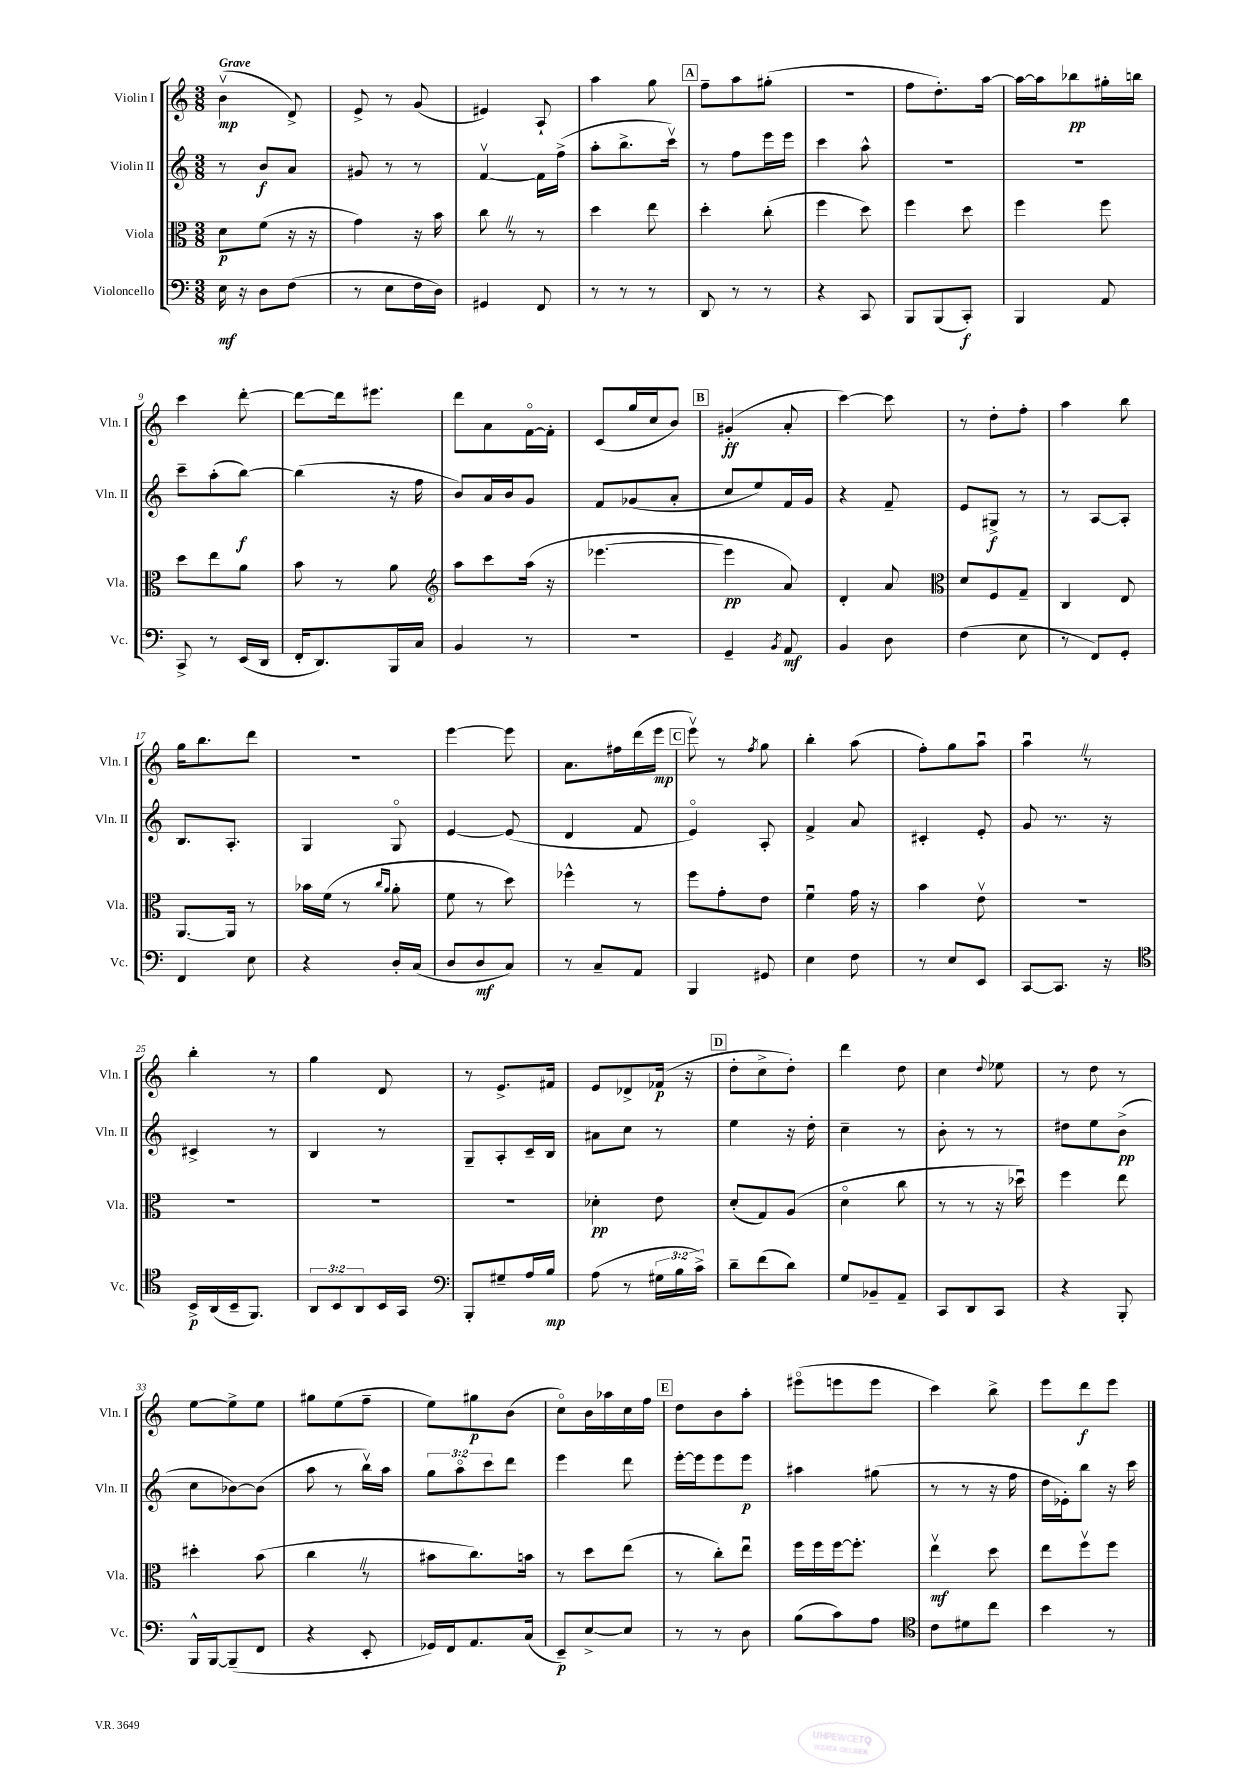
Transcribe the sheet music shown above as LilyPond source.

<<
\new StaffGroup <<
\new Staff = "s0" \with { instrumentName = "Violin I" shortInstrumentName = "Vln. I" } {
    \clef treble \key c \major \numericTimeSignature \time 3/8 \tempo "Grave"
    b'4\upbow\mp( d'8->) |
    e'8-> r8 g'8( |
    eis'4) a8-! |
    a''4 g''8 |
    \mark \markup { \box "A" } f''8-- a''8 gis''8-.( |
    R4. |
    f''8 d''8.-.) a''16~ |
    a''16~ a''16 bes''8\pp gis''16-. b''16 |
    c'''4 d'''8~-. |
    d'''8~ d'''16 eis'''8. |
    d'''8 a'8 f'16~\flageolet f'16-. |
    c'8( g''16 c''16 b'8) |
    \mark \markup { \box "B" } gis'4-.\ff( a'8-. |
    c'''4~) c'''8 |
    r8 d''8-. f''8-. |
    a''4 b''8 |
    g''16 b''8. d'''8 |
    R4. |
    e'''4~ e'''8 |
    a'8. fis''16 d'''16( e'''16\mp |
    \mark \markup { \box "C" } e'''8\upbow) r8 \acciaccatura { f''8 } g''8 |
    b''4-. a''8( |
    f''8-.) g''8 a''8\downbow |
    a''4\downbow \once \override BreathingSign.text = \markup { \musicglyph "scripts.caesura.straight" } \breathe r8 |
    b''4-. r8 |
    g''4 d'8 |
    r8 e'8.-> fis'16 |
    e'8 des'8-> fes'16\p( r16 |
    \mark \markup { \box "D" } d''8-. c''8-> d''8-.) |
    d'''4 d''8 |
    c''4 \appoggiatura { d''8 } ees''8 |
    r8 d''8 r8 |
    e''8~ e''8-> e''8 |
    gis''8 e''8( f''8-- |
    e''8) gis''8\p b'8( |
    c''8\flageolet) b'16 aes''16 c''16 f''16 |
    \mark \markup { \box "E" } d''8 b'8 a''8-. |
    eis'''8\flageolet( e'''8 e'''8 |
    c'''4) b''8-> |
    e'''8 d'''8\f e'''8 \bar "|." |
}
\new Staff = "s1" \with { instrumentName = "Violin II" shortInstrumentName = "Vln. II" } {
    \clef treble \key c \major \numericTimeSignature \time 3/8 \override Staff.TupletNumber.text = #tuplet-number::calc-fraction-text
    r8 b'8\f a'8 |
    gis'8 r8 r8 |
    f'4~\upbow f'16 f''16->( |
    a''8-. b''8.-> c'''16\upbow) |
    \mark \markup { \box "A" } r8 f''8 e'''16 e'''16 |
    c'''4 a''8-^ |
    R4. |
    R4. |
    c'''8-- a''8-.( b''8~\f) |
    b''4( r16 f''16 |
    b'8) a'16 b'16 g'8 |
    f'8 ges'8( a'8-. |
    \mark \markup { \box "B" } c''8 e''8) f'16 g'16 |
    r4 f'8-- |
    e'8 gis8->\f r8 |
    r8 a8~ a8-. |
    b8. a8.-. |
    g4 g8\flageolet |
    e'4~ e'8( |
    d'4 f'8 |
    \mark \markup { \box "C" } e'4\flageolet) a8-. |
    f'4-> a'8 |
    cis'4-. e'8-. |
    g'8 r8. r16 |
    cis'4-> r8 |
    b4 r8 |
    g8-- a8-. c'16-- b16 |
    ais'8 c''8 r8 |
    \mark \markup { \box "D" } e''4 r16 d''16-. |
    c''4-- r8 |
    b'8-. r8 r8 |
    dis''8 e''8 b'8->\pp( |
    c''8 bes'8~) bes'8( |
    a''8 r8 b''16\upbow) a''16 |
    \tuplet 3/2 { g''8 a''8\flageolet c'''8 } d'''8 |
    e'''4 d'''8 |
    \mark \markup { \box "E" } e'''16~-. e'''16 e'''8 e'''8\p |
    ais''4 gis''8( |
    r8 r8 r16 f''16 |
    d''16 ees'16-.) b''8 r16 c'''16 \bar "|." |
}
\new Staff = "s2" \with { instrumentName = "Viola" shortInstrumentName = "Vla." } {
    \clef alto \key c \major \numericTimeSignature \time 3/8
    d'8\p f'8( r16 r16 |
    g'4) r16 b'16 |
    c''8 \once \override BreathingSign.text = \markup { \musicglyph "scripts.caesura.straight" } \breathe r8 r8 |
    d''4 e''8 |
    \mark \markup { \box "A" } d''4-. c''8-.( |
    f''4 d''8) |
    f''4 d''8 |
    f''4 f''8 |
    d''8 e''8 a'8 |
    b'8 r8 a'8 |
    \clef treble a''8 c'''8 a''16( r16 |
    ees'''4.~ |
    \mark \markup { \box "B" } ees'''4\pp a'8) |
    d'4-. a'8 |
    \clef alto d'8 f8 g8-- |
    c4 e8 |
    a,8.~ a,16 r8 |
    bes'16 f'16( r8 \grace { c''16 a'16 } a'8-. |
    f'8 r8 d''8) |
    fes''4-^ r8 |
    \mark \markup { \box "C" } f''8 g'8-. e'8 |
    f'4\downbow g'16 r16 |
    b'4 e'8\upbow |
    R4. |
    R4. |
    R4. |
    R4. |
    des'4-.\pp e'8 |
    \mark \markup { \box "D" } d'8-.( g8) a8( |
    d'4\flageolet c''8 |
    r8 r8 r16 des''16\downbow) |
    f''4 e''8 |
    dis''4-. b'8( |
    c''4 \once \override BreathingSign.text = \markup { \musicglyph "scripts.caesura.straight" } \breathe r8 |
    bis'8 c''8.) b'16 |
    r8 d''8 e''8( |
    \mark \markup { \box "E" } r8 c''8-.) e''8\downbow |
    f''16 f''16 f''16~ f''8.-. |
    e''4\upbow\mf d''8 |
    e''8 f''8\upbow f''8 \bar "|." |
}
\new Staff = "s3" \with { instrumentName = "Violoncello" shortInstrumentName = "Vc." } {
    \clef bass \key c \major \numericTimeSignature \time 3/8 \override Staff.TupletNumber.text = #tuplet-number::calc-fraction-text
    e16\mf r16 d8 f8( |
    r8 e8 f16 d16) |
    gis,4 f,8 |
    r8 r8 r8 |
    \mark \markup { \box "A" } d,8 r8 r8 |
    r4 c,8 |
    b,,8 b,,8( c,8-.\f) |
    b,,4 a,8 |
    c,8-> r8 e,16( d,16 |
    f,16-. d,8.) b,,16 c16 |
    b,4 r8 |
    R4. |
    \mark \markup { \box "B" } g,4-- \acciaccatura { b,8 } a,8\mf |
    b,4 d8 |
    f4( e8 |
    r8 f,8) g,8-. |
    f,4 e8 |
    r4 d16-. c16( |
    d8 d8\mf c8) |
    r8 c8-- a,8 |
    \mark \markup { \box "C" } b,,4 gis,8 |
    e4 f8 |
    r8 e8 e,8 |
    c,8~ c,8. r16 |
    \clef tenor b,16->\p a,16( b,16-- f,8.) |
    \tuplet 3/2 { a,8 b,8 a,8 } b,16 g,16 |
    \clef bass b,,8-. gis8-- a16 b16\mp |
    a8( r8 \tuplet 3/2 { gis16 b16 c'16->) } |
    \mark \markup { \box "D" } d'8-- f'8( d'8) |
    g8 bes,8-- a,8-- |
    c,8 d,8 c,8 |
    r4 b,,8-. |
    b,,16-^ b,,16~ b,,8--( f,8 |
    r4 e,8-. |
    ges,16) f,16 a,8. c16( |
    e,8--\p) e8~-> e8 |
    \mark \markup { \box "E" } r8 r8 d8 |
    b8( c'8) a8 |
    \clef tenor c'8 dis'8 c''8 |
    b'4 r8 \bar "|." |
}
>>
>>
